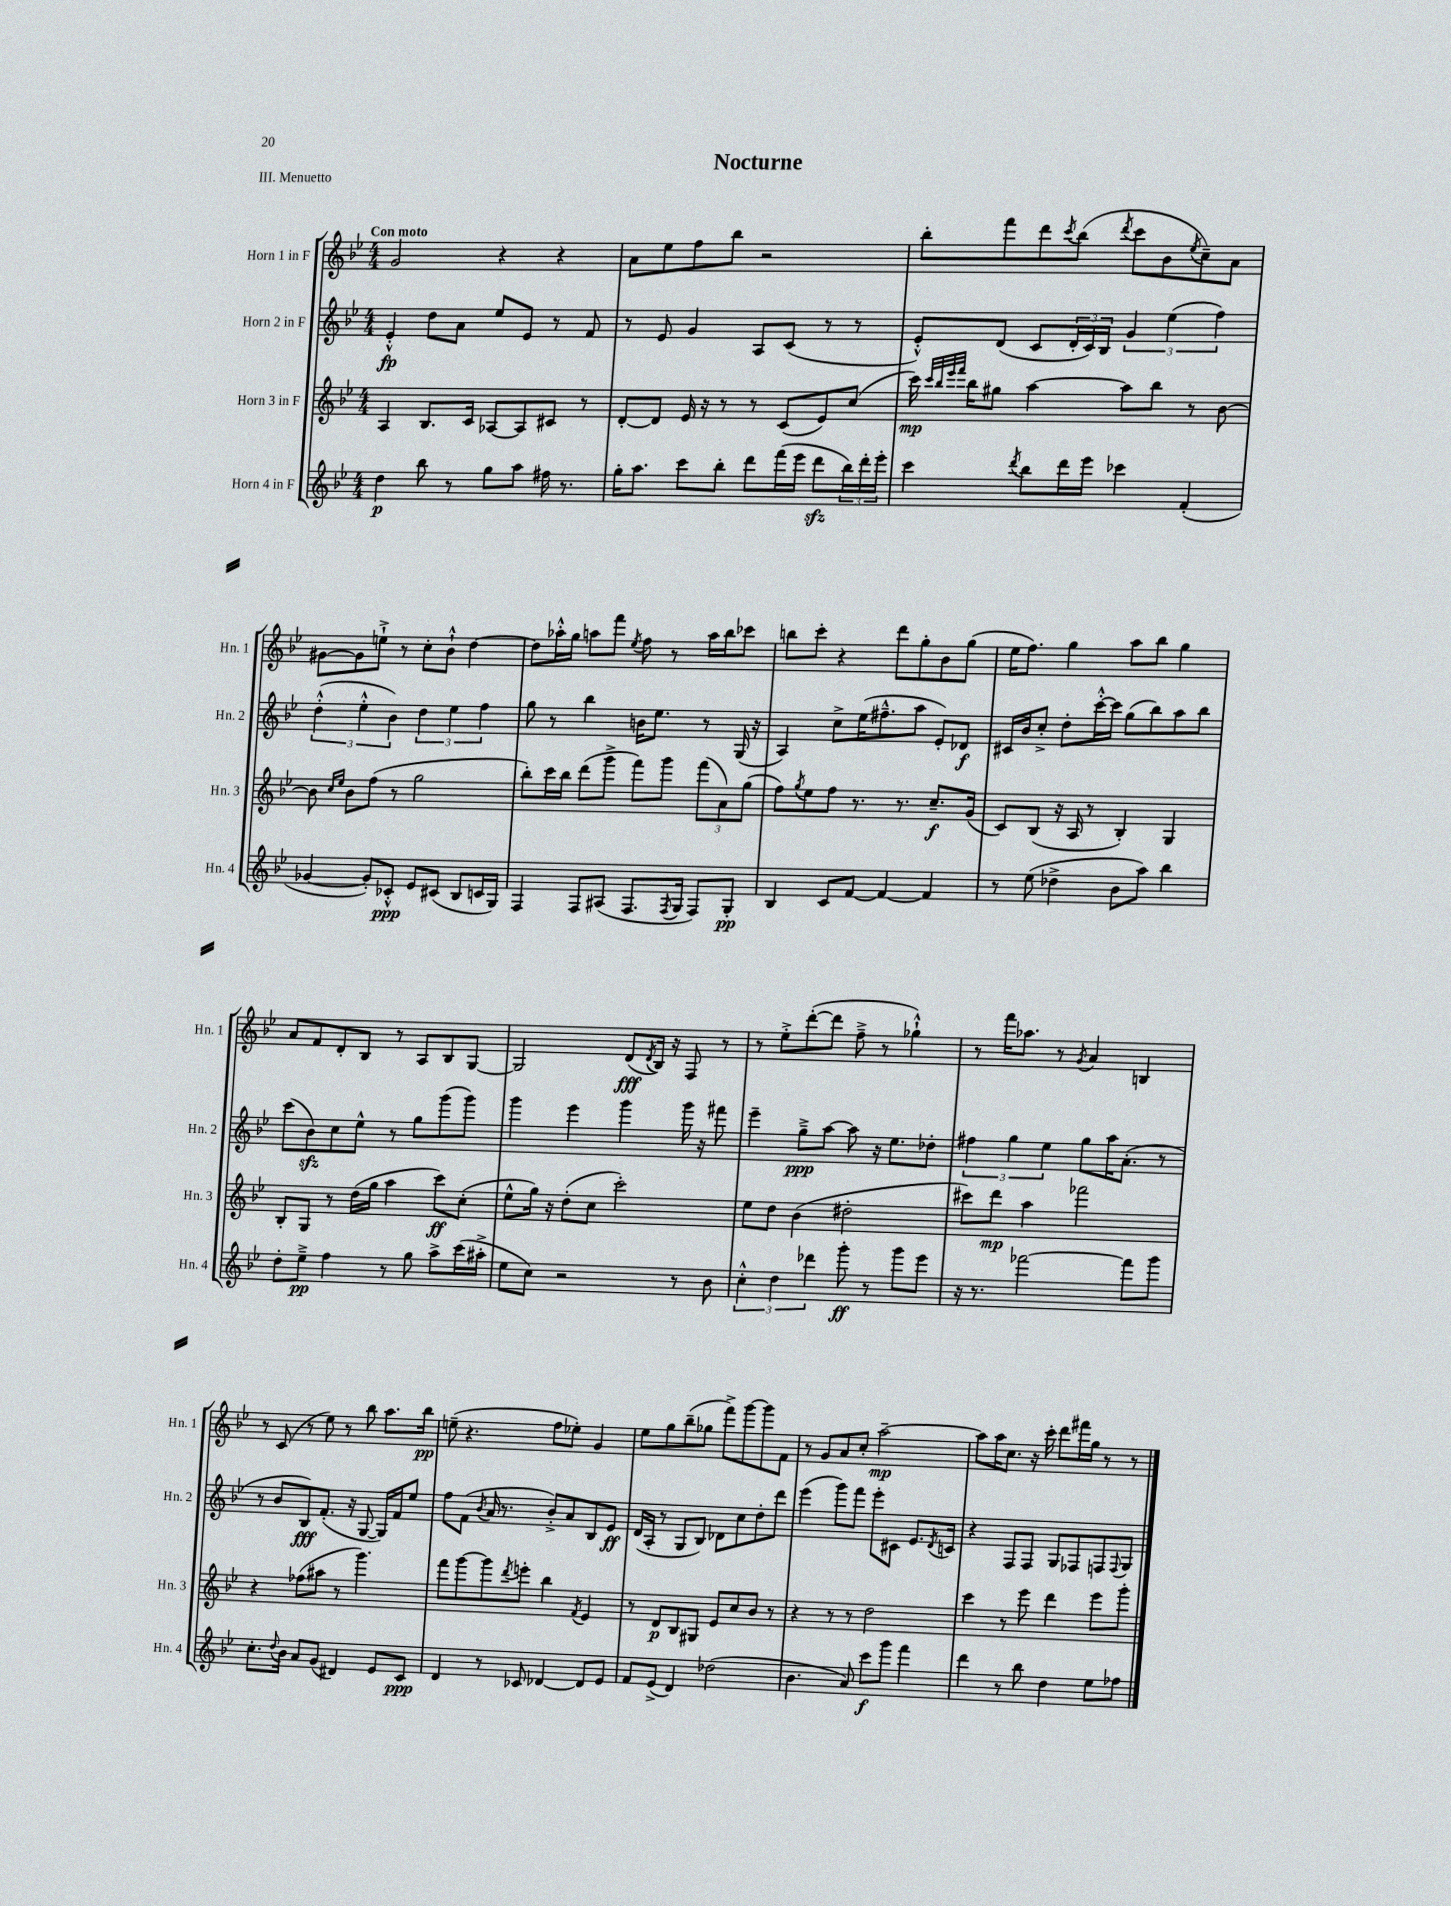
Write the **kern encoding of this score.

**kern	**dynam	**kern	**dynam	**kern	**dynam	**kern	**dynam
*part4	*part4	*part3	*part3	*part2	*part2	*part1	*part1
*staff4	*staff4	*staff3	*staff3	*staff2	*staff2	*staff1	*staff1
*I"Horn 4 in F	*	*I"Horn 3 in F	*	*I"Horn 2 in F	*	*I"Horn 1 in F	*
*I'Hn. 4	*	*I'Hn. 3	*	*I'Hn. 2	*	*I'Hn. 1	*
*clefG2	*	*clefG2	*	*clefG2	*	*clefG2	*
*k[b-e-]	*	*k[b-e-]	*	*k[b-e-]	*	*k[b-e-]	*
*M4/4	*	*M4/4	*	*M4/4	*	*M4/4	*
=1	=1	=1	=1	=1	=1	=1	=1
!	!	!	!	!	!	!LO:TX:a:B:t=Con moto	!
4dd\	p	4A/	.	4e-'^^/	fp	2g/	.
8bb-\	.	8.B-/L	.	8dd\L	.	.	.
8r	.	.	.	8a\J	.	.	.
.	.	16c/Jk	.	.	.	.	.
8gg\L	.	[8A-X/L	.	8ee-/L	.	4r	.
8aa\J	.	8A-/]	.	8e-/J	.	.	.
16ff#X\	.	8c#X/J	.	8r	.	4r	.
8.r	.	.	.	.	.	.	.
.	.	8r	.	8f/	.	.	.
=2	=2	=2	=2	=2	=2	=2	=2
16gg'\KL	.	[8d'/L	.	8r	.	8a\L	.
8.aa\J	.	.	.	.	.	.	.
.	.	8d/J]	.	8e-/	.	8ee-\	.
8ccc\L	.	16e-/	.	4g/	.	8ff\	.
.	.	16r	.	.	.	.	.
8bb-'\J	.	8r	.	.	.	8bb-\J	.
8ddd\L	.	8r	.	8A/L	.	2r	.
(16fff\L	.	(8c/L	.	(8c/J	.	.	.
16eee-\JJ	.	.	.	.	.	.	.
8dddzz\L	.	8e-/)	.	8r	.	.	.
24bb-\L)	.	(8cc/J	.	8r	.	.	.
24ddd'\	.	.	.	.	.	.	.
24eee-'\JJ	.	.	.	.	.	.	.
=3	=3	=3	=3	=3	=3	=3	=3
4ccc\	.	16ccc\)	mp	8e-'^^/L)	.	8bb-'\L	.
.	.	32qqccc/LLL	.	.	.	.	.
.	.	32qqbb-/	.	.	.	.	.
.	.	32qqeee-/	.	.	.	.	.
.	.	32qqfff/JJJ	.	.	.	.	.
.	.	16bb-\KL	.	.	.	.	.
.	.	8gg#X\J	.	(8d/J	.	8fff\	.
8qddd/	.	.	.	.	.	.	.
8bb-\L	.	[4aa\	.	8c/L	.	8ddd\	.
.	.	.	.	.	.	8qccc/	.
16ddd\L	.	.	.	24d'/L	.	(8bb-\J	.
.	.	.	.	24c/)	.	.	.
16eee-\JJ	.	.	.	.	.	.	.
.	.	.	.	24B-/JJ	.	.	.
.	.	.	.	.	.	8qddd/	.
4ccc-X\	.	8aa\L]	.	6g/	.	8ccc\L	.
.	.	8bb-\J	.	.	.	8b-\	.
.	.	.	.	(6ee-\	.	.	.
.	.	.	.	.	.	8qee-/	.
(4f'/	.	8r	.	.	.	8cc~\)	.
.	.	.	.	6ff\)	.	.	.
.	.	[8b-\	.	.	.	8a\J	.
!!LO:LB:g=z
=4	=4	=4	=4	=4	=4	=4	=4
[4g-X/	.	8b-\]	.	(6dd'^^\	.	[8g#X\L	.
.	.	16qqcc/LL	.	.	.	.	.
.	.	16qqee-/JJ	.	.	.	.	.
.	.	8b-\L	.	.	.	8g#\]	.
.	.	.	.	6ee-'^^\	.	.	.
8g-'/L])	.	(8ff\J	.	.	.	8een`^\J	.
.	.	.	.	6b-\)	.	.	.
8c-X'^^/J	ppp	8r	.	.	.	8r	.
8e-/L	.	2gg\	.	6dd\	.	8cc'\L	.
(8c#X/J	.	.	.	.	.	8b-`^^\J	.
.	.	.	.	6ee-\	.	.	.
8B-/L	.	.	.	.	.	[4dd\	.
.	.	.	.	6ff\	.	.	.
16cn/L	.	.	.	.	.	.	.
16G/JJ)	.	.	.	.	.	.	.
=5	=5	=5	=5	=5	=5	=5	=5
4F/	.	8bb-'\L)	.	8gg\	.	8dd\L]	.
.	.	16ccc\L	.	8r	.	16aa-X'^^\L	.
.	.	16bb-\JJ	.	.	.	16gg\JJ	.
8F/L	.	(8ddd\L	.	4bb-\	.	8aan\L	.
(8A#X/J	.	8ggg^\J	.	.	.	8fff\J	.
.	.	.	.	.	.	8qee-/	.
8.F/L	.	8fff\L)	.	16bn\KL	.	8ff\	.
.	.	.	.	8.ee-\J	.	.	.
.	.	8ggg\J	.	.	.	8r	.
8qF/	.	.	.	.	.	.	.
16G/Jk	.	.	.	.	.	.	.
8F/L)	.	(12fff\L	.	8r	.	16aa\LL	.
.	.	.	.	.	.	16bb-\J	.
.	.	12a\)	.	.	.	.	.
8G'/J	pp	.	.	(16G/	.	8ccc-X\J	.
.	.	(12gg\J	.	.	.	.	.
.	.	.	.	16r	.	.	.
=6	=6	=6	=6	=6	=6	=6	=6
4B-/	.	8ff\L)	.	4A/)	.	8bbn\L	.
.	.	8qgg/	.	.	.	.	.
.	.	8ee-\	.	.	.	8ccc'\J	.
8c/L	.	8ff\J	.	8cc^\L	.	4r	.
[8f/J	.	8.r	.	(16ee-\K	.	.	.
.	.	.	.	8.ff#X~^^\	.	.	.
4f/_	.	.	.	.	.	8ddd\L	.
.	.	8.r	.	.	.	.	.
.	.	.	.	8aa\J	.	8gg'\	.
4f/]	.	8.cc~/L	f	8e-'/L)	.	8b-\	.
.	.	.	.	8d-X/J	f	(8gg\J	.
.	.	(16g/Jk	.	.	.	.	.
=7	=7	=7	=7	=7	=7	=7	=7
8r	.	8c/L)	.	16c#X/LL	.	16ee-\KL	.
.	.	.	.	16b-/J	.	8.ff\J)	.
(8ee-\	.	(8B-/J	.	8cc'^/J	.	.	.
4dd-X^\	.	16r	.	8dd'\L	.	4gg\	.
.	.	16A/	.	.	.	.	.
.	.	8r	.	[16ccc'^^\L	.	.	.
.	.	.	.	16ccc\JJ]	.	.	.
8b-\L	.	4B-'/)	.	(8gg\L	.	8aa\L	.
8aa\J)	.	.	.	8bb-\)	.	8bb-\J	.
4bb-\	.	4G/	.	8aa\	.	4gg\	.
.	.	.	.	8bb-\J	.	.	.
!!LO:LB:g=z
=8	=8	=8	=8	=8	=8	=8	=8
8dd'\L	.	8B-'/L	.	(8ccc\L	.	8a/L	.
8ee-~^\J	pp	8G/J	.	8b-zz\)	.	8f/	.
4ff\	.	8r	.	8cc\	.	8d'/	.
.	.	(16dd\LL	.	8ee-^^\J	.	8B-/J	.
.	.	16gg\JJ	.	.	.	.	.
8r	.	4aa\	.	8r	.	8r	.
8gg\	.	.	.	8gg\L	.	8A/L	.
8aa^\L	.	8ccc\L)	ff	(8ggg\	.	8B-/	.
(16ccc\L	.	(8cc'\J	.	8ggg\J)	.	[8G/J	.
16aa#X'^\JJ	.	.	.	.	.	.	.
=9	=9	=9	=9	=9	=9	=9	=9
8ee-\L	.	8ee-^^\L	.	4ggg\	.	2G/]	.
8cc\J)	.	16gg\Jk)	.	.	.	.	.
.	.	16r	.	.	.	.	.
2r	.	(8dd'\L	.	4eee-\	.	.	.
.	.	8cc\J	.	.	.	.	.
.	.	2ccc'\)	.	4ggg\	.	(8d/L	fff
.	.	.	.	.	.	8qd/	.
.	.	.	.	.	.	16B-/Jk)	.
.	.	.	.	.	.	16r	.
8r	.	.	.	16ggg\	.	8F/	.
.	.	.	.	16r	.	.	.
8b-\	.	.	.	8fff#X\	.	8r	.
=10	=10	=10	=10	=10	=10	=10	=10
6cc'^^\	.	8ee-\L	.	4eee-~\	.	8r	.
.	.	8dd\J	.	.	.	8ee-'^\L	.
6dd\	.	.	.	.	.	.	.
.	.	(4b-\	.	8gg~^\L	ppp	([8ddd'\	.
6ddd-X\	.	.	.	.	.	.	.
.	.	.	.	[8aa\J	.	8ddd\J]	.
8ggg'\	ff	2dd#X'\	.	8aa\]	.	8ff~^\	.
8r	.	.	.	16r	.	8r	.
.	.	.	.	8.ee-\L	.	.	.
8ggg\L	.	.	.	.	.	4gg-X`^^\)	.
8eee-\J	.	.	.	8dd-X'\J	.	.	.
=11	=11	=11	=11	=11	=11	=11	=11
16r	.	8ccc#X\L)	.	6ff#X\	.	8r	.
8.r	.	.	.	.	.	.	.
.	.	8ddd\J	mp	.	.	16fff\KL	.
.	.	.	.	6gg\	.	.	.
.	.	.	.	.	.	8.aa-X\J	.
[2fff-X\	.	4aa\	.	.	.	.	.
.	.	.	.	6ee-\	.	.	.
.	.	.	.	.	.	8r	.
.	.	.	.	.	.	8qg/	.
.	.	2fff-X\	.	8gg\L	.	4a/	.
.	.	.	.	16aa\K	.	.	.
.	.	.	.	(8.a'\J	.	.	.
8fff-\L]	.	.	.	.	.	4Bn/	.
8ggg\J	.	.	.	8r	.	.	.
!!LO:LB:g=z
=12	=12	=12	=12	=12	=12	=12	=12
8.cc'\L	.	4r	.	8r	.	8r	.
.	.	.	.	8b-/L	.	(8c/	.
8qqdd/	.	.	.	.	.	.	.
16b-\Jk	.	.	.	.	.	.	.
8a/L	.	(8ff-X\L	.	8B-/)	fff	8r	.
(8g/J	.	8aa#X\J	.	(8.f'/J	.	8ee-\)	.
4d#X/)	.	8r	.	.	.	8r	.
.	.	.	.	16r	.	.	.
.	.	4.ggg\)	.	[8G/	.	8bb-\	.
8e-/L	.	.	.	16G/LL])	.	8.aa\L	.
.	.	.	.	16f/J	.	.	.
8c/J	ppp	.	.	8ee-/J	.	.	.
.	.	.	.	.	.	16bb-\Jk	pp
=13	=13	=13	=13	=13	=13	=13	=13
4d/	.	8fff\L	.	8ff\L	.	(8een~\	.
.	.	[8ggg\	.	(8f\J	.	4.r	.
.	.	.	.	8qb-/	.	.	.
8r	.	8ggg\]	.	16a/	.	.	.
.	.	.	.	8.r	.	.	.
.	.	8qddd/	.	.	.	.	.
8c-X/	.	8eeen'\J	.	.	.	.	.
[4d-X/	.	4bb-\	.	8b-'^/L)	.	8ff\L	.
.	.	.	.	8a/	.	8ee-X'\J)	.
.	.	8qf/	.	.	.	.	.
8d-/L]	.	4e-/	.	8B-/	.	4g/	.
8e-/J	.	.	.	8e-/J	ff	.	.
=14	=14	=14	=14	=14	=14	=14	=14
8f/L	.	8r	.	(16d/LL	.	8ee-\L	.
.	.	.	.	16A'/JJ	.	.	.
(8e-^/J	.	8d/L	p	8r	.	8gg\	.
4d/)	.	8B-/	.	8G/L	.	(8bb-~\	.
.	.	8G#X/J	.	8B-/J)	.	8gg-X\J	.
(2dd-X\	.	8e-/L	.	8d-X\L	.	8fff^\L)	.
.	.	8cc/	.	8cc\	.	[8ggg\	.
.	.	8b-/J	.	8dd'\	.	8ggg\]	.
.	.	8r	.	8ddd\J	.	8f\J	.
=15	=15	=15	=15	=15	=15	=15	=15
4.b-\	.	4r	.	(4eee-\	.	8r	.
.	.	.	.	.	.	8g/L	.
.	.	8r	.	8ggg\L)	.	8a/	.
8a/)	.	8r	.	8fff\J	.	8cc'/J	.
8ccc\L	f	2dd\	.	8eee-'\L	.	[2aa~\	mp
8ggg\J	.	.	.	8c#X\J	.	.	.
4fff\	.	.	.	8.e-/L	.	.	.
.	.	.	.	8qd/	.	.	.
.	.	.	.	16cn/Jk	.	.	.
=16	=16	=16	=16	=16	=16	=16	=16
4ddd\	.	4ccc\	.	4r	.	8aa\L]	.
.	.	.	.	.	.	16aa\K	.
.	.	.	.	.	.	8.cc\J	.
8r	.	8r	.	8F/L	.	.	.
8bb-\	.	8eee-\	.	8F/J	.	16r	.
.	.	.	.	.	.	16ccc'\	.
4dd\	.	4ddd\	.	8G/L	.	8ddd\L	.
.	.	.	.	8F-X/	.	16fff#X\L	.
.	.	.	.	.	.	16gg\JJ	.
8ee-\L	.	8eee-\L	.	8Fn/	.	8r	.
.	.	.	.	8qqF/	.	.	.
8ff-X\J	.	8ggg'\J	.	8G/J	.	8r	.
==	==	==	==	==	==	==	==
*-	*-	*-	*-	*-	*-	*-	*-
